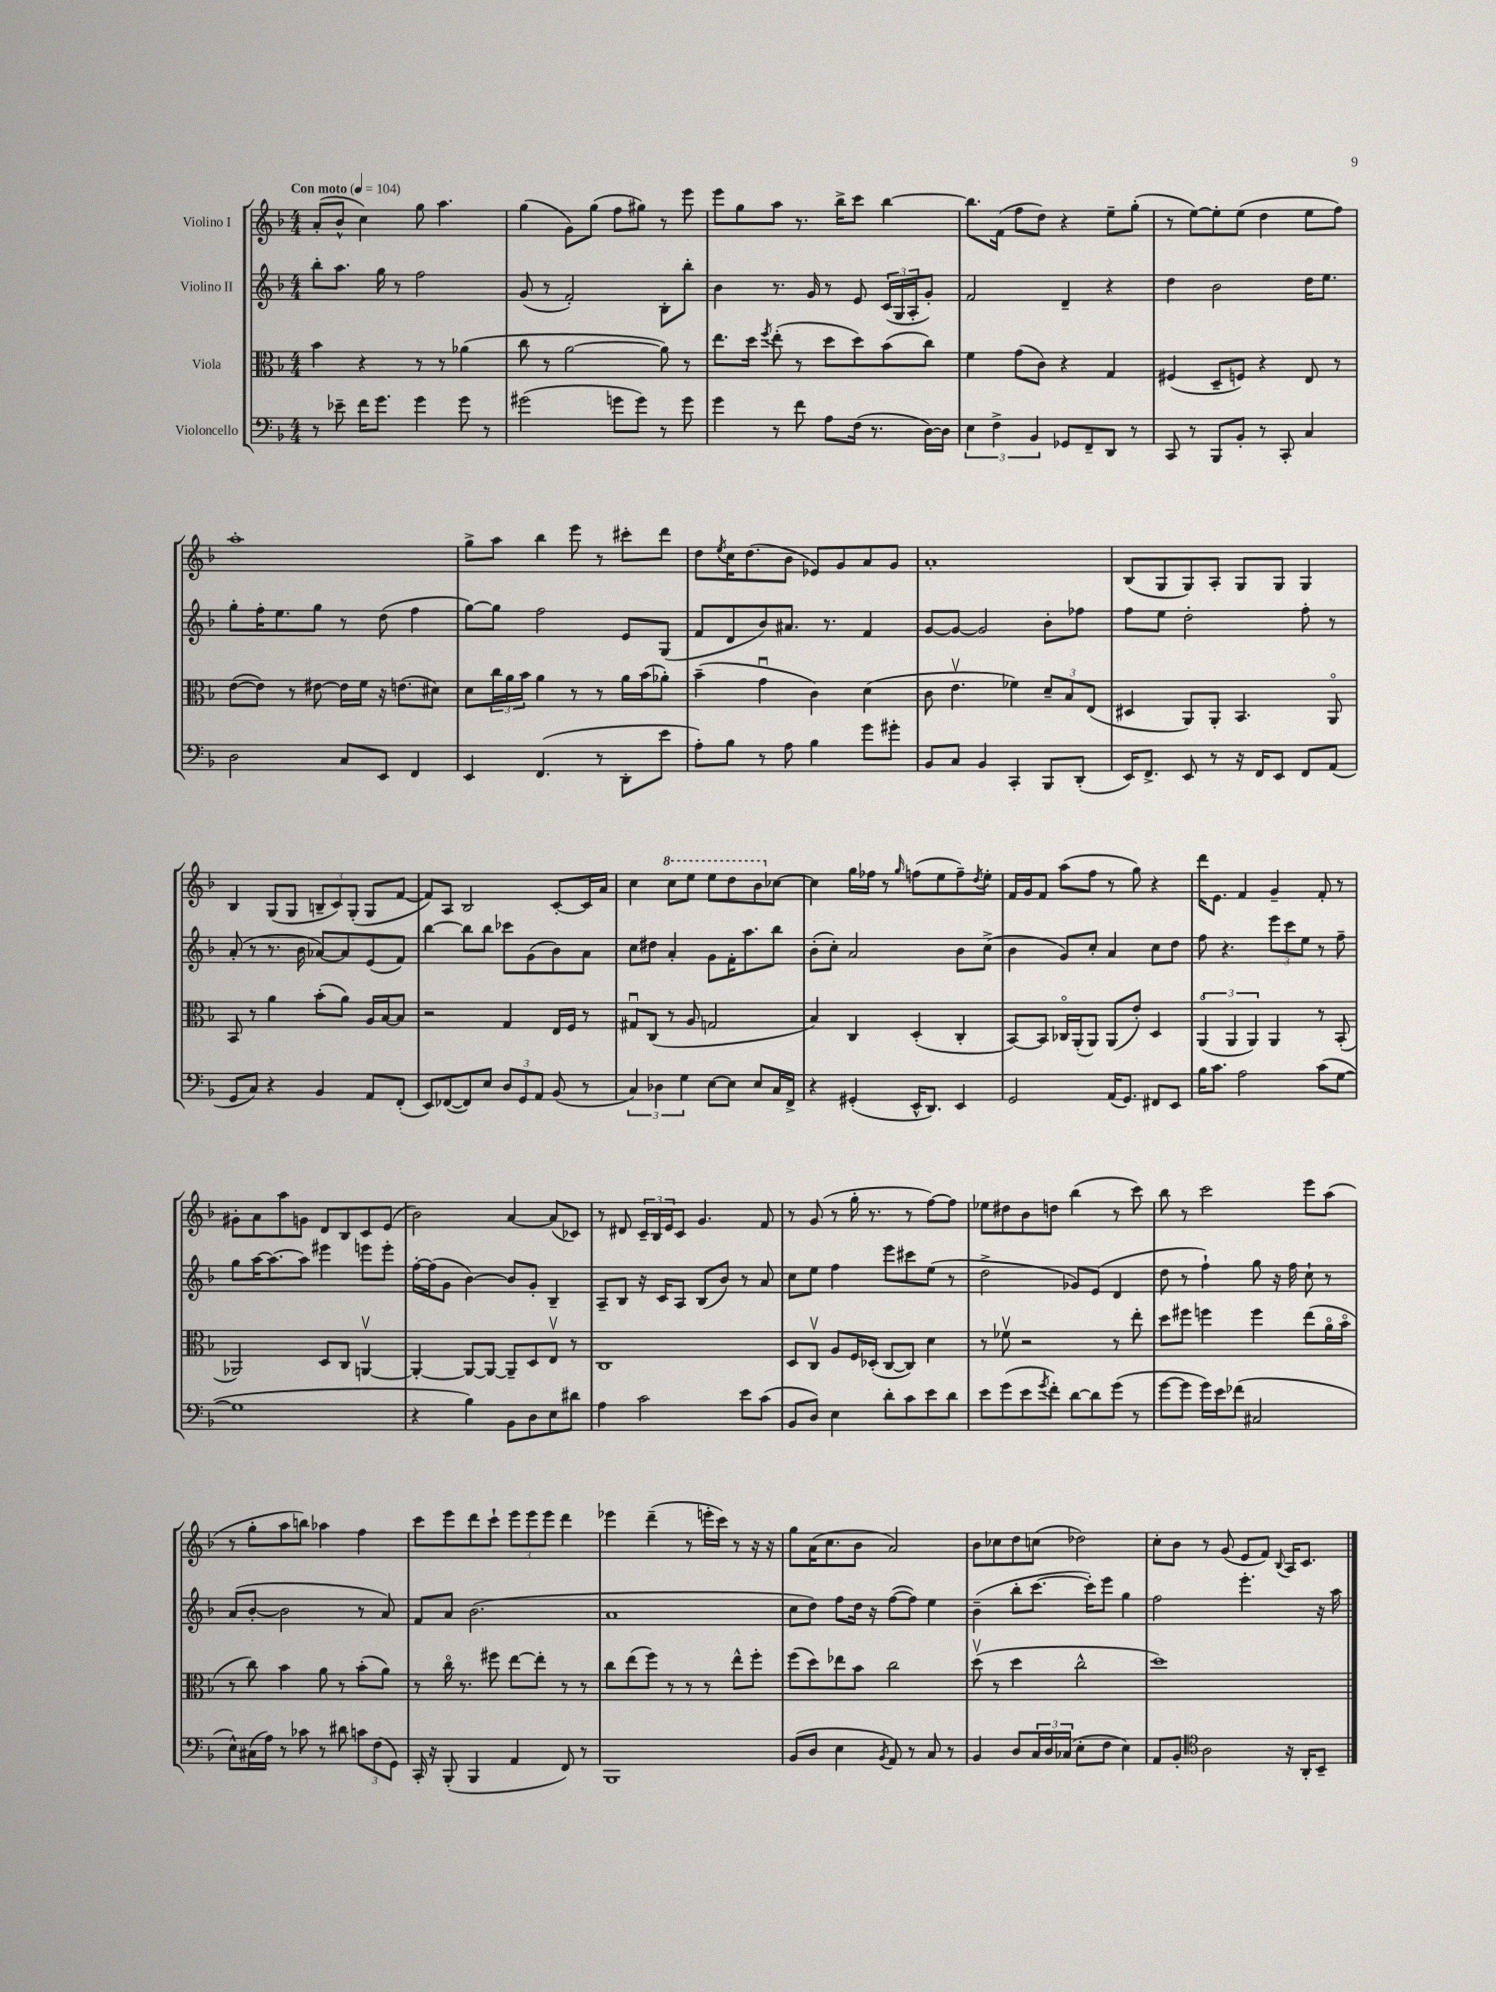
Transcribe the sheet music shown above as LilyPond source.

<<
\new StaffGroup <<
\new Staff = "s0" \with { instrumentName = "Violino I" } {
    \clef treble \key f \major \numericTimeSignature \time 4/4 \tempo "Con moto" 4 = 104
    a'8-.( bes'8-^ c''4) g''8 a''4. |
    g''4( g'8) g''8( f''8 gis''8) r8 e'''8 |
    e'''8 g''8 a''8 r8. bes''16-> c'''8 bes''4~ |
    bes''8. f'16( f''8 d''8) r4 e''8-- g''8-.( |
    r8 e''8~) e''8-. e''8( d''4 e''8 f''8) |
    a''1-. |
    g''8-> a''8 bes''4 e'''8 r8 cis'''8-. d'''8 |
    d''8 \acciaccatura { e''8 } c''16 d''8.( bes'8 ees'8) g'8 a'8 g'8 |
    a'1-. |
    bes8( g8 g8) a8-. g8 g8 g4 |
    bes4 g8( g8 \tuplet 3/2 { b8-- c'8) g8-.( } g8 f'8~ |
    f'8) a8 bes2 c'8~-. c'16 a'16 |
    c''4 \ottava #1 c'''8 e'''8 e'''8 d'''8 bes''8 \ottava #0 ces''8~ |
    ces''4 g''16 fes''16 r8 \grace { g''16 } f''8( e''8 f''8--) \acciaccatura { d''8 } e''8-. |
    f'16 g'16 f'8 a''8( f''8 r8 g''8) r4 |
    d'''16 e'8. f'4 g'4-- f'8-. r8 |
    gis'8-. a'8 a''8 g'8 d'8 bes8 c'8 e'8( |
    bes'2) a'4~ a'8( ces'8) |
    r8 dis'8 \tuplet 3/2 { c'16-- bes16 e'16 } c'8 g'4. f'8 |
    r8 g'8( r8 g''16-. r8. r8 f''8~) f''8 |
    ees''8 dis''8 bes'8 d''8 bes''4( r8 c'''8) |
    bes''8 r8 c'''2 e'''8 a''8( |
    r8 g''8-. a''8 b''8) aes''4 f''4 |
    c'''8 e'''8 d'''8 c'''8-! \tuplet 3/2 { e'''8 e'''8 e'''8 } d'''4 |
    ees'''4 d'''4--( r8 e'''16-. c'''16) r8 r16 r16 |
    g''8 a'16( c''8. bes'8 a'2) |
    bes'8 ces''8 d''8 c''8( des''2) |
    c''8-. bes'8 r8 g'8( e'8 f'8) \appoggiatura { bes8 } a16 c'8. \bar "|." |
}
\new Staff = "s1" \with { instrumentName = "Violino II" } {
    \clef treble \key f \major \numericTimeSignature \time 4/4
    bes''8-. a''8. g''16 r8 f''2 |
    g'8( r8 f'2-.) bes8-. bes''8-. |
    bes'4 r8. g'16 r8 e'8 \tuplet 3/2 { c'16( g16 a16-. } g'8-.) |
    f'2 d'4-- r4 |
    d''4 bes'2 d''16 e''8. |
    g''8-. f''16-. e''8. g''8 r8 d''8( f''4 |
    g''8~) g''8 f''2 e'8 g8( |
    f'8 d'8 bes'8) ais'8. r8. f'4 |
    g'8~ g'8~ g'2 bes'8-. fes''8 |
    f''8 e''8 d''2-. f''8-. r8 |
    a'8-.( r8 r8. bes'16 aes'8~) aes'8 e'8( f'8) |
    bes''4~ bes''8 bes''8 ces'''8 g'8( bes'8) a'8 |
    c''8 dis''8 a'4-. g'8 f'16-. a''8. bes''8 |
    bes'8-.( c''8-.) a'2 bes'8 c''8->( |
    bes'4 g'8) c''8-. a'4 c''8 d''8 |
    f''8 r4. \tuplet 3/2 { e'''8 c'''8 e''8 } r8 f''8-- |
    g''8 a''16~ a''8.~ a''8 eis'''4 e'''8 e'''8-. |
    f''16~-. f''16( g'8 bes'4~) bes'8 g'8-. bes4-- |
    a8-- bes8 r16 c'16 a8 bes8( bes'8) r8 a'8 |
    c''8 e''8 f''4 e'''8 cis'''8 e''8( r8 |
    d''2-> ges'8) e'8( d'4 |
    d''8 r8 f''4-!) g''8 r16 f''16 c''8-! r8 |
    a'8( bes'8~-. bes'2 r8 a'8) |
    f'8 a'8 bes'2.( |
    a'1 |
    c''8 d''8) f''8 d''16 r16 f''8~( f''8) e''4 |
    bes'4--( bes''8-. c'''8.~ c'''16-.) e'''8 g''4 |
    f''2 e'''4.-. r16 a''16 \bar "|." |
}
\new Staff = "s2" \with { instrumentName = "Viola" } {
    \clef alto \key f \major \numericTimeSignature \time 4/4
    bes'4 r4 r8 r8 aes'4( |
    c''8 r8 a'2~ a'8) r8 |
    e''8. d''16 \acciaccatura { f''8 } e''8-.( r8 d''8 d''8) bes'8( c''8) |
    f'4 g'8( c'8) r4 g4 |
    fis4( d8-- f8) r4 e8 r8 |
    e'8~( e'8) r8 eis'8~ eis'16 f'16 r16 e'8.( dis'8) |
    d'8 \tuplet 3/2 { c''16 a'16 bes'16 } a'4 r8 r8 a'16 bes'16( aes'8-.) |
    bes'4--( g'4\downbow c'4) d'4( |
    c'8 e'4.\upbow fes'4) \tuplet 3/2 { d'8-- bes8 e8( } |
    dis4 a,8) a,8-. bes,4. a,8\flageolet |
    bes,8 r8 a'4 bes'8-.( a'8) a16 bes16~ bes8 |
    r2 g4 e16 f16 r8 |
    gis8\downbow c8( r8 a8 g2 |
    bes4) c4 d4-.( c4-. |
    bes,8~) bes,8 ces16\flageolet a,16-.( a,8) a,8( e'8-.) d4 |
    \tuplet 3/2 { a,4\flageolet( a,4 a,4) } a,4 r8 bes,8-.( |
    aes,2) d8 c8 a,4~\upbow |
    a,4~-. a,8~ a,8~ a,8-- d8 e8\upbow r8 |
    c1 |
    d8 c8\upbow a8 f16 des16-.( c8~ c8) d'4 |
    r8 fes'8\upbow r2 r8 e''8-. |
    d''8 fis''8 f''4 f''4 e''8( a'16\flageolet bes'16\flageolet |
    r8 c''8) bes'4 a'8 r8 bes'8-.( a'8) |
    r8 c''16\flageolet r8. fis''8 e''8~ e''8-. r8 r8 |
    c''8 e''8( f''8) r8 r8 r8 e''8-^ f''8-. |
    f''8( d''8) ees''8 bes'8 c''2 |
    d''8\upbow( r8 d''4 c''2-^ |
    d''1) \bar "|." |
}
\new Staff = "s3" \with { instrumentName = "Violoncello" } {
    \clef bass \key f \major \numericTimeSignature \time 4/4
    r8 ees'8-- f'16 g'8. g'4 g'8 r8 |
    gis'2( g'8 g'8) r8 g'8 |
    g'4 r8 f'8 a8 f16( r8. d16~) d16 |
    \tuplet 3/2 { e4 f4-> bes,4 } ges,8 f,8-- d,8 r8 |
    c,8 r8 bes,,8 bes,8-. r8 c,8-. c4 |
    d2 c8 e,8 f,4 |
    e,4 f,4.( r8 d,8-. e'8 |
    a8-.) bes8 r8 a8 bes4 g'8 gis'8-. |
    bes,8 c8 bes,4 c,4-. bes,,8 d,8-.( |
    e,16) f,8.-> e,8 r8 r16 f,16 e,8 f,8 a,8( |
    g,8 c8) r4 bes,4 a,8 f,8-.( |
    e,8) fes,8~( fes,8) e8 \tuplet 3/2 { d8 g,8 a,8 } bes,8( r8 |
    \tuplet 3/2 { c4) des4 g4 } e8~ e8 e8 c16 f,16-> |
    r4 gis,4-.( e,16-^ d,8.) e,4 |
    g,2 a,16( g,8.) fis,8 e,8 |
    bes16 c'8. a2 c'8( g8~ |
    g1 |
    r4 bes4) bes,8 d8 e8 dis'8 |
    a4 c'2 e'8 c'8( |
    bes,8 d8) e4 d'8-. c'8 e'8 d'8 |
    e'8 g'8( e'8 \acciaccatura { g'8 } f'8-.) d'8~ d'8 g'8( r8 |
    g'8~ g'8 g'16) e'16 fes'8( cis2 |
    e8-^) cis16( a16) r8 ces'8 r8 dis'8 \tuplet 3/2 { c'8 f8( g,8) } |
    c,16-. r16 bes,,8-.( bes,,4 a,4 f,8) r8 |
    bes,,1 |
    bes,8( d8 e4 \acciaccatura { bes,8 } a,8) r8 c8 r8 |
    bes,4 d8 \tuplet 3/2 { c16 d16 ces16( } e8-. f8 e4) |
    a,8 bes,8-. \clef tenor a2 r16 a,16-. bes,8-- \bar "|." |
}
>>
>>
\layout { \context { \Score \remove "Bar_number_engraver" } }
